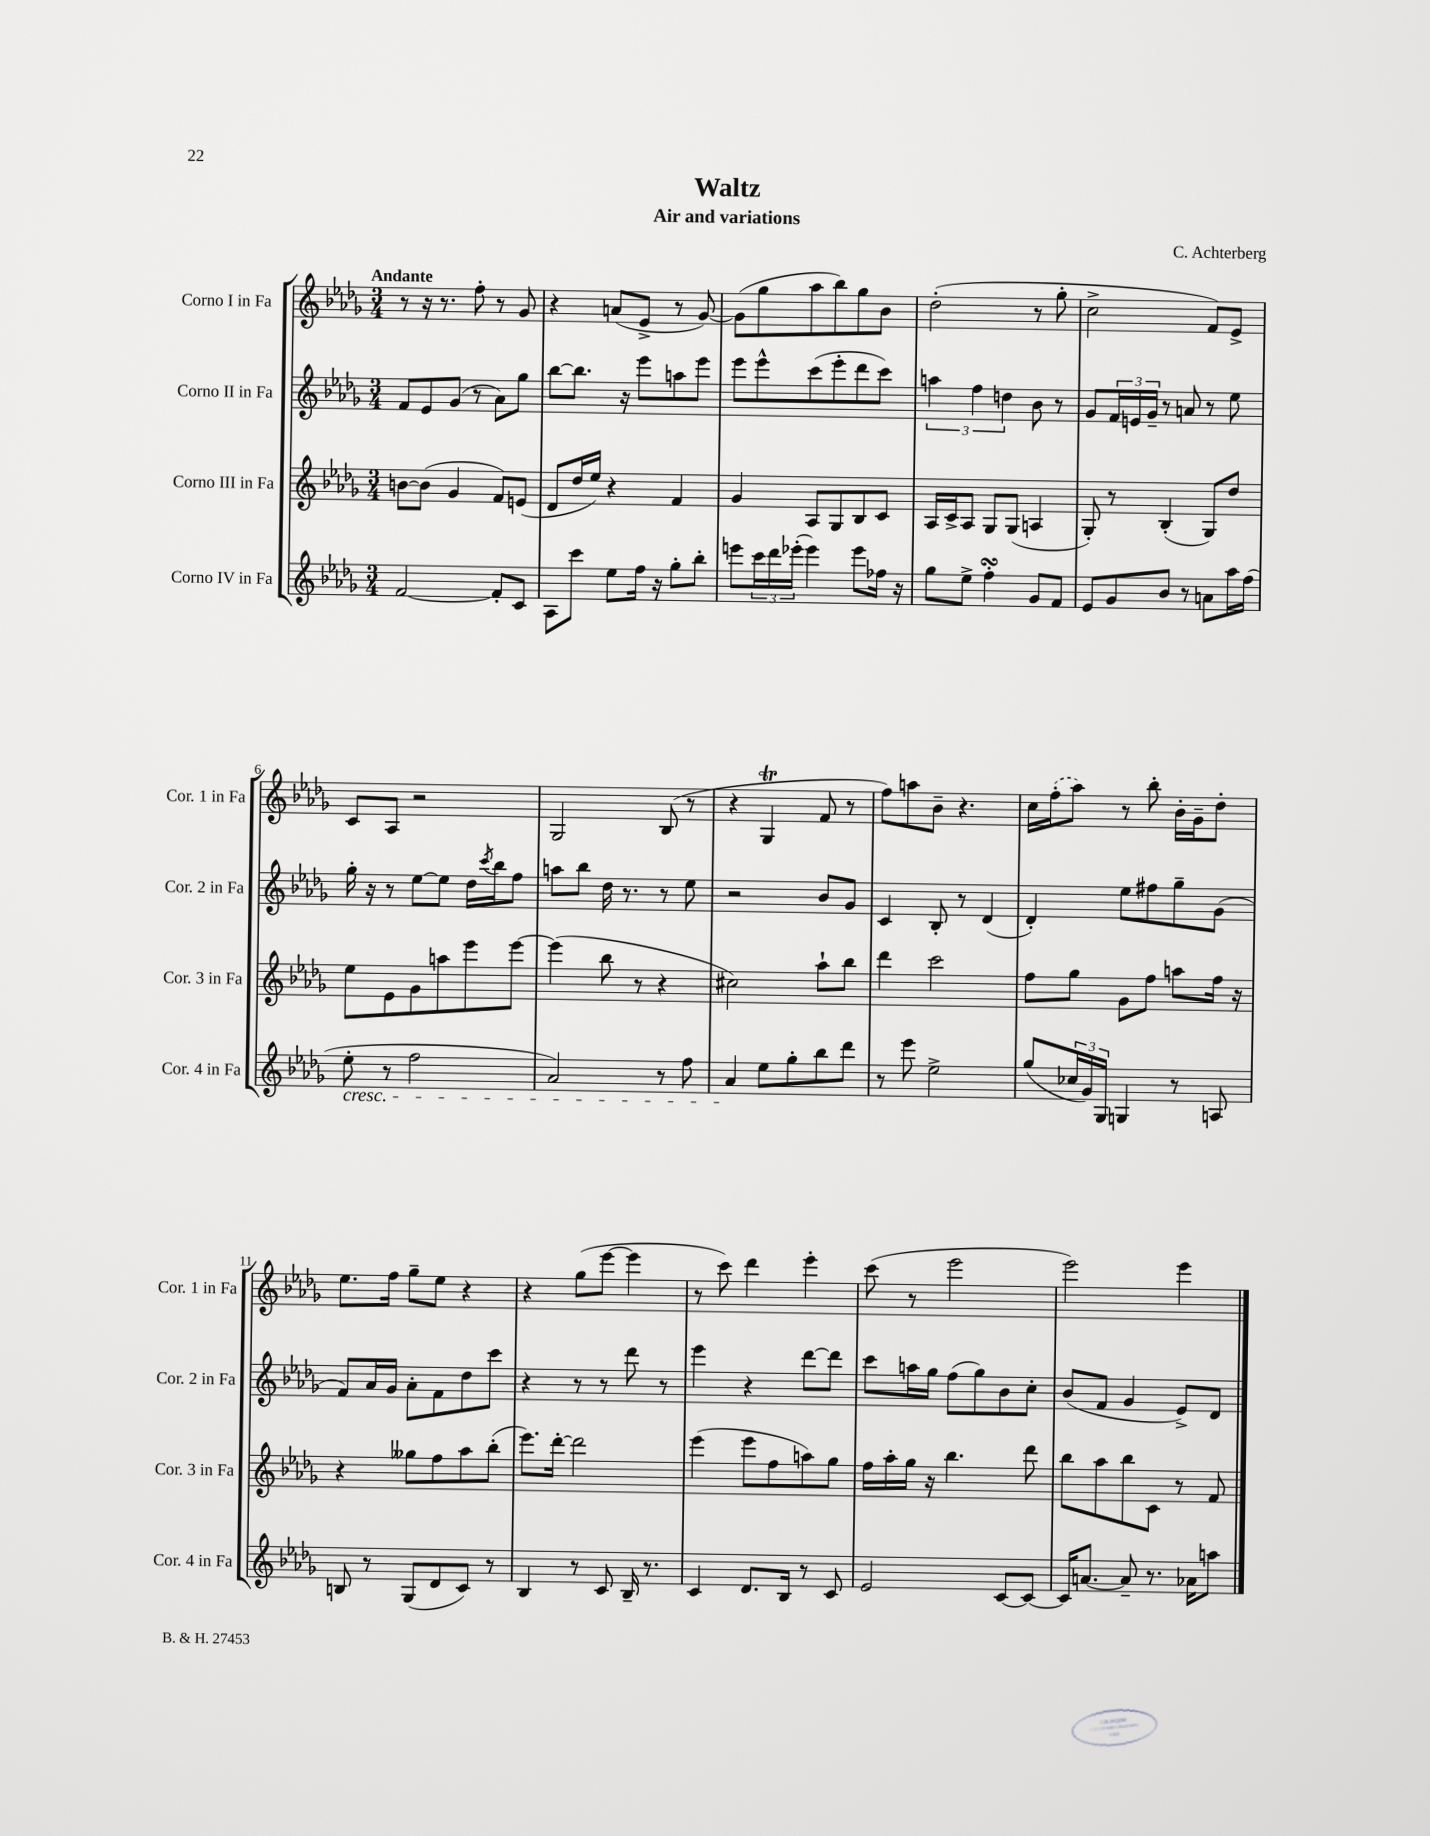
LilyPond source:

\header { title = "Waltz" composer = "C. Achterberg" subtitle = "Air and variations" }
<<
\new StaffGroup <<
\new Staff = "s0" \with { instrumentName = "Corno I in Fa" shortInstrumentName = "Cor. 1 in Fa" } {
    \clef treble \key des \major \numericTimeSignature \time 3/4 \tempo "Andante"
    r8 r16 r8. f''8-. r8 ges'8 |
    r4 a'8( ees'8-> r8 ges'8~) |
    ges'8( ges''8 aes''8 bes''8) ges''8 bes'8 |
    des''2-.( r8 ges''8-. |
    c''2-> f'8) ees'8-> |
    c'8 aes8 r2 |
    ges2 bes8( r8 |
    r4 ges4\trill f'8 r8 |
    f''8) a''8 bes'8-- r4. |
    c''16 \once \slurDashed f''16-.( aes''8) r8 bes''8-. bes'16-. ges'16-- des''8-. |
    ees''8. f''16 ges''8-- ees''8 r4 |
    r4 ges''8( ees'''8~ ees'''4 |
    r8 c'''8) des'''4 ees'''4-. |
    c'''8( r8 ees'''2 |
    ees'''2) ees'''4 \bar "|." |
}
\new Staff = "s1" \with { instrumentName = "Corno II in Fa" shortInstrumentName = "Cor. 2 in Fa" } {
    \clef treble \key des \major \numericTimeSignature \time 3/4
    f'8 ees'8 ges'8( r8 aes'8) ges''8 |
    bes''8~ bes''8. r16 ees'''8 a''8 ees'''8 |
    ees'''8 ees'''8-^ c'''8( ees'''8-. des'''8 c'''8) |
    \tuplet 3/2 { a''4 f''4 d''4 } bes'8 r8 |
    ges'8 \tuplet 3/2 { f'16 e'16 ges'16-- } r8 a'8 r8 ees''8 |
    ges''16-. r16 r8 ees''8~ ees''8 des''16 \acciaccatura { c'''8 } bes''16 f''8 |
    a''8 bes''8 des''16 r8. r8 ees''8 |
    r2 bes'8 ges'8 |
    c'4 bes8-. r8 des'4( |
    des'4-.) ees''8 fis''8 ges''8-- ges'8( |
    f'8) aes'16 ges'16 aes'8-. f'8 des''8 c'''8 |
    r4 r8 r8 des'''8 r8 |
    ees'''4 r4 des'''8~ des'''8 |
    c'''8 a''16 ges''16 f''8( ges''8) bes'8 c''8-. |
    bes'8( f'8 ges'4 ees'8->) des'8 \bar "|." |
}
\new Staff = "s2" \with { instrumentName = "Corno III in Fa" shortInstrumentName = "Cor. 3 in Fa" } {
    \clef treble \key des \major \numericTimeSignature \time 3/4
    b'8~ b'8( ges'4 f'8) e'8( |
    des'8 des''16 ees''16) r4 f'4 |
    ges'4 aes8 ges8 bes8 c'8 |
    aes16 c'16-> aes8 ges8 ges8( a4 |
    ges8-.) r8 bes4-.( ges8) des''8 |
    ees''8 ees'8 ges'8 a''8 ees'''8 ees'''8~ |
    ees'''4( bes''8 r8 r4 |
    cis''2) aes''8-! bes''8 |
    des'''4 c'''2 |
    f''8 ges''8 ges'8 f''8 a''8 f''16 r16 |
    r4 geses''8 f''8 aes''8 bes''8-.( |
    ees'''8.) des'''16~-. des'''2 |
    ees'''4( ees'''8 f''8 a''8) ges''8 |
    f''16 aes''16-. ges''16 r16 bes''4. des'''8 |
    bes''8 aes''8 bes''8 c'8 r8 f'8 \bar "|." |
}
\new Staff = "s3" \with { instrumentName = "Corno IV in Fa" shortInstrumentName = "Cor. 4 in Fa" } {
    \clef treble \key des \major \numericTimeSignature \time 3/4
    f'2~ f'8-. c'8 |
    aes8 c'''8 ees''8 f''16 r16 ges''8-. bes''8-. |
    e'''8 \tuplet 3/2 { c'''16 des'''16 ees'''16-.( } ees'''4) ees'''8 fes''16 r16 |
    ges''8 ees''8-> f''4-.\turn ges'8 f'8 |
    ees'8 ges'8 bes'8 r8 a'8 aes''16 f''16( |
    ees''8-.\cresc r8 f''2 |
    aes'2) r8 f''8 |
    aes'4\! ees''8 ges''8-. bes''8 des'''8 |
    r8 ees'''8 ees''2-> |
    ges''8( \tuplet 3/2 { ces''16 ges'16) ges16 } g4 r8 a8 |
    b8 r8 ges8( des'8 c'8) r8 |
    bes4 r8 c'8 bes16-- r8. |
    c'4 des'8. bes16 r8 c'8 |
    ees'2 c'8~ c'8~ |
    c'16 a'8.~ a'8-- r8. aes'16 a''8 \bar "|." |
}
>>
>>
